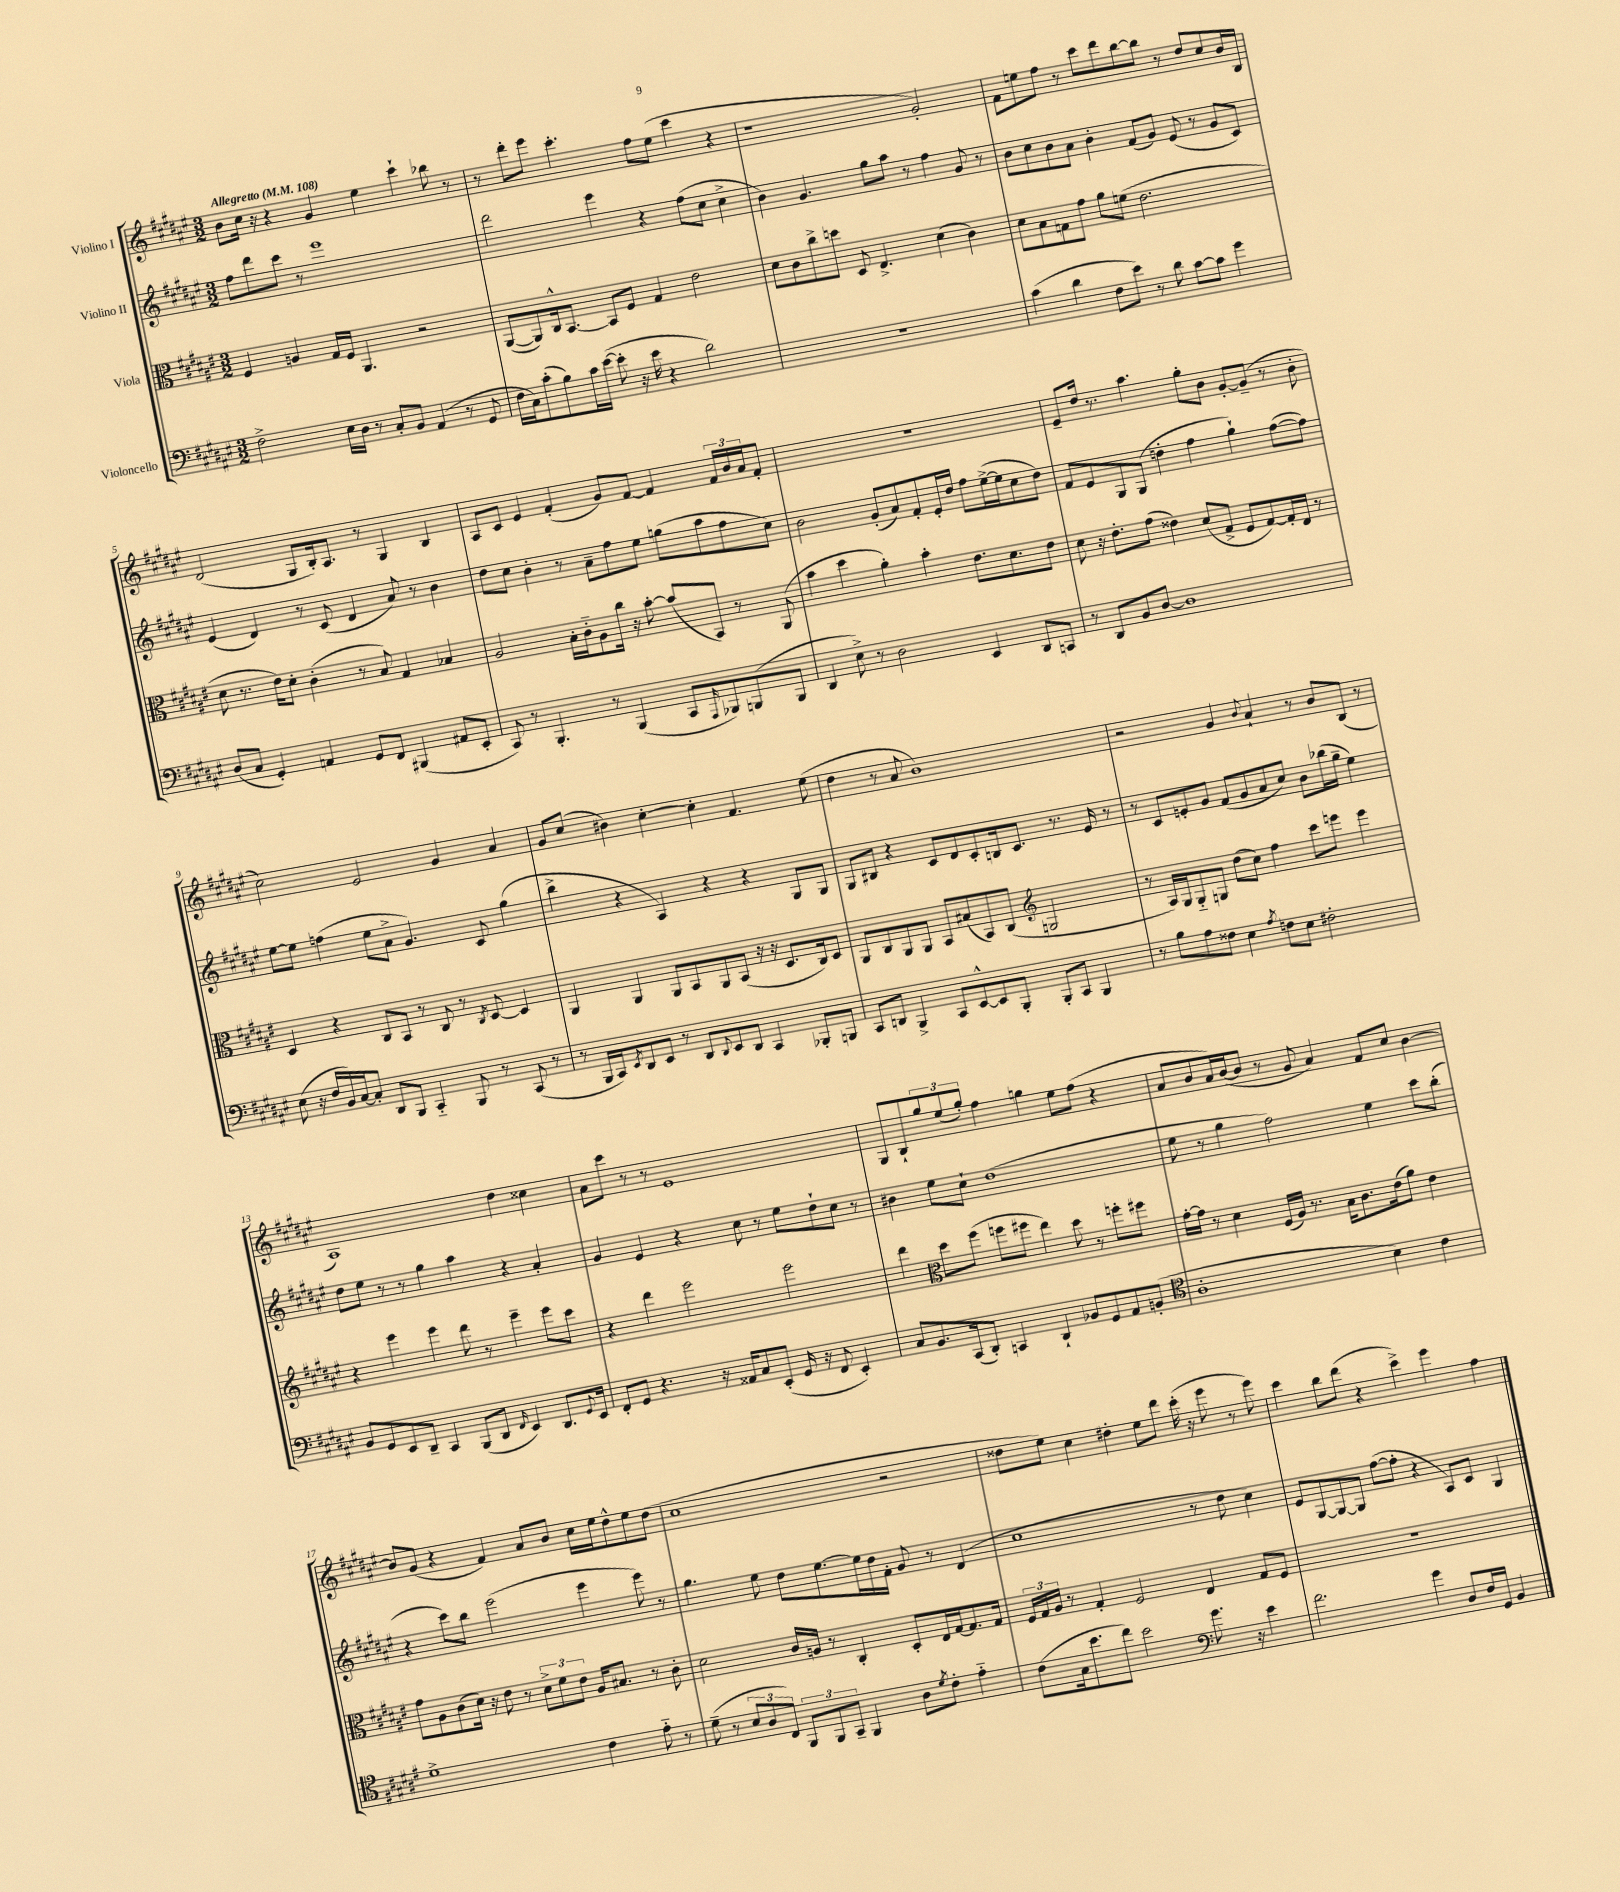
<<
\new StaffGroup <<
\new Staff = "s0" \with { instrumentName = "Violino I" } {
    \clef treble \key fis \major \numericTimeSignature \time 3/2 \tempo "Allegretto" 4 = 108
    b'8 cis''16 r16 r4 gis'4 eis''4 cis'''4-! bes''8 r8 |
    r8 dis'''8-. eis'''8 cis'''4.-. fis''8 eis''8( cis'''4 r4 |
    r1 gis'2-.) |
    fis'8 e''8 fis''8 r8 cis'''8 dis'''8 b''8~ b''8 r8 dis''8 cis''8 b'16 b16 |
    dis'2( gis8 b16-.) ais8. r8 gis4 b4 |
    ais8 cis'8 eis'4 fis'4-.( gis'8) fis'8~ fis'4 \tuplet 3/2 { fis'16 b'16 ais'16 } fis'8-. |
    R1. |
    eis'8-- dis''16 r8. ais''4. gis''8-. b'8 gis'8~-. gis'8--( r8 b'8-. |
    cis''2) eis'2 gis'4 ais'4 |
    gis'8 cis''8( bis'4) cis''4~-. cis''4-. fis'4. eis''8( |
    dis''4 r8 ais'8 b'1) |
    r2 gis'4 \appoggiatura { b'8 } ais'4-! r8 b'8 b8( r8 |
    ais1) dis''4 cisis''4 |
    ais'8 cis'''8 r8 r8 eis'1 |
    gis8 b8-! \tuplet 3/2 { gis''8 eis''8( gis''8-.) } fis''4 g''4 eis''8 fis''8( r4 |
    ais'8 b'8 ais'16) b'16~( b'8 r8 gis'8 ais'4) fis'8 cis''8 b'4~ |
    b'8 gis'8( r4 fis'4) ais'8 b'8 cis''16 eis''16 dis''8-^ eis''8 dis''8( |
    cis''1 r2 |
    disis''8 eis''8) cis''4 dis''4-. eis''8 dis'''8 cis'''16-.( r16 eis'''8 r8 eis'''8) |
    cis'''4 b''8 dis'''8( r4 cis'''4->) eis'''4 fis''4 \bar "|." |
}
\new Staff = "s1" \with { instrumentName = "Violino II" } {
    \clef treble \key fis \major \numericTimeSignature \time 3/2
    fis''8 dis'''8 cis'''8 r8 eis'''1 |
    dis'''2 eis'''4 r4 fis''8( cis''8 cis''4-> |
    b'4) gis'4. gis''8 ais''8 r8 fis''4 gis'8 r8 |
    b'8 cis''8 b'8 ais'8 b'4-. fis'8( gis'8) eis'8( r8 gis'8 cis'8) |
    eis'4( dis'4) r8 cis'8( dis'4 ais'8) r8 b'4 |
    dis''8 cis''8 b'4-. r8 ais'8-- fis''8 eis''8 g''8( ais''8 fis''8 cis''8) |
    b'2 gis'8-.( ais'8) fis'8-. eis'16-. dis''16 fis''8 eis''16~->( eis''16 cis''8 dis''8) |
    fis'8 eis'8 gis8 gis8( d''4-. fis''4 gis''4-!) fis''8~( fis''8) |
    eis''8~ eis''8 f''4( eis''8 ais'8-> gis'4.) cis'8 gis''4( |
    b''4-> r4 ais4) r4 r4 gis8 gis8 |
    gis8 bis8 r4 cis'8 dis'8 cis'8-. b16 cis'8. r8. eis'16 r8 |
    r8 cis'8 e'8-. gis'8 fis'8( gis'8 ais'8 cis''8) b'8 bes''16( gis''16-- eis''4) |
    dis''8 eis''8 r8 r8 gis''4 ais''4 r4 ais'4-. |
    gis'4 eis'4 r4 cis''8 r8 eis''8 dis''8-! cis''8 r8 |
    bis'4 eis''8 cis''8-! dis''1( |
    eis''8 r8 gis''4 fis''2) eis''4 cis'''8 b''8-.( |
    r4 cis'''8) b''8 eis'''2( eis'''4 eis'''8) r8 |
    gis''4. eis''8 dis''8 eis''8.~ eis''16 dis''16 fis'16-. gis'8 r8 dis'4( |
    cis''1 r8 dis''8 cis''4) |
    eis'8 gis8~ gis8~ gis8 fis''8~( fis''8-. r4 ais8) cis'8 gis4 \bar "|." |
}
\new Staff = "s2" \with { instrumentName = "Viola" } {
    \clef alto \key fis \major \numericTimeSignature \time 3/2
    fis4 a4 gis16 fis16 ais,4. r2 |
    ais,8~( ais,8) cis16-^ b,8.~ b,8 fis8 gis4 eis'2 |
    dis'8 cis'8 cis''8-> d''8 dis8 eis4.-> dis'4( cis'4) |
    dis'8 b8 g8 gis'8 ais'8 f'8( eis'2. |
    dis'8 r8. eis'16) dis'8-. cis'4-.( r8 b8) gis4 bes4 |
    ais2 b16-. cis'16-_ ais8 cis''16 r16 b'8~-. b'8( b,8) r8 ais,8( |
    b'4 dis''4 ais'4-.) b'4-. eis'8. dis'8. eis'8 |
    dis'8 r16 eis'8.-. gis'8( eisis'4) dis'8( gis8-> fis8 gis8~) gis16-. eis16 r8 |
    dis4 r4 cis8 b,8 r8 cis8 r8 \acciaccatura { cis8 } dis8~ dis4 |
    ais,4 ais,4 ais,8 b,8 ais,8 b,8( r16 r16 dis8. cis16) dis8 |
    ais,8 cis8 ais,8 ais,8 b,8 bis8( b,8) cis8( \clef treble g2 |
    r8 ais16) gis16 gis8-_ g8 dis''8( cis''8) fis''4 cis'''8 e'''8 e'''4 |
    r4 eis'''4 eis'''4 dis'''8 r8 eis'''4-- eis'''8 cis'''8 |
    r4 dis'''4 eis'''2 eis'''2 |
    dis'''4 \clef alto dis''8 fis''8( f''8 fis''8 eis''4) dis''8 r8 f''8-. fis''8 |
    gis'16~-. gis'16 r8 dis'4 fis16( ais16) r8. b16 cis'8. eis'16( ais'8) eis'4 |
    gis'8 ais8 cis'8( dis'16) r16 eis'8 r8 \tuplet 3/2 { dis'8-> fis'8 eis'8 } ais16 bis8. r8 cis'8-. |
    dis'2 cis'16 a16 r8 cis4-. dis8-. eis16 gis16~ gis8. gis16 |
    \tuplet 3/2 { fis16 gis16 ais16 } r8 gis4-. fis2 eis4 gis8 fis8 |
    R1. \bar "|." |
}
\new Staff = "s3" \with { instrumentName = "Violoncello" } {
    \clef bass \key fis \major \numericTimeSignature \time 3/2
    fis2-> eis16 dis16 r8 cis8-. b,8 ais,4( r8 gis,8 |
    fis16 cis16) cis'8-.( b8) cis'16 eis'16~( eis'8-. r16 eis'16 r4 dis'2) |
    R1. |
    cis'4( dis'4 fis8 eis'8) r8 dis'8 cis'8~ cis'8 gis'4 |
    dis8( cis8 gis,4-.) a,4 gis,8 fis,8 bis,,4( ais,8 eis,8-. |
    cis,8) r8 b,,4.-. r8 b,,4( cis,8 \grace { ais,,16 } bes,,8) b,,8( b,,8 |
    dis,4 eis8->) r8 dis2 eis,4 dis,8 c,8 |
    r8 dis,8 b,8 dis8~ dis1 |
    eis8( r16 fis16 b,16) cis16~ cis8-. dis,8 b,,8 cis,4-_ b,,8 r8 cis,8( r8 |
    r8 b,,16 cis,16) \acciaccatura { eis,8 } dis,8 eis,8 r8 dis,8 \appoggiatura { dis,8 } eis,8 dis,8 cis,4 bes,,8-. b,,8 |
    cis,8 d,8 b,,4-> cis,8 eis,8~-^ eis,8 b,,8-. b,,8-. cis,8 b,,4 |
    r8 b8 ais8 fisis8 eis4 \acciaccatura { ais8 } f8 eis8 fis2-. |
    b,8 gis,8 eis,8 dis,8-- cis,4 b,,8( dis,8 \grace { fis,16 } eis,4) dis,8. \appoggiatura { gis,8 } eis,16 |
    fis,8-. gis,8 r4. r16 aisis,16 cis8 eis,8-.( gis,16 r16 fis,8 eis,4-.) |
    cis8 b,8. cis,16( dis,8-.) c,4 dis,4-! bes,8 gis,8 ais,8 b,8-.( |
    \clef tenor ais1-. b4) cis'4 |
    dis'1-> cis'4 eis'8-_ r8 |
    dis'8--( r8 \tuplet 3/2 { b8 ais8 cis8) } \tuplet 3/2 { fis,8 fis,8 gis,8-- } fis,4 ais8 \acciaccatura { dis'8 } cis'8-. eis'4-_ |
    cis'8( gis16 b'8. cis''8) b'2 \clef bass gis'8. r16 eis'4 |
    fis'2. gis'4 dis8 fis16 gis,16 b,4 \bar "|." |
}
>>
>>
